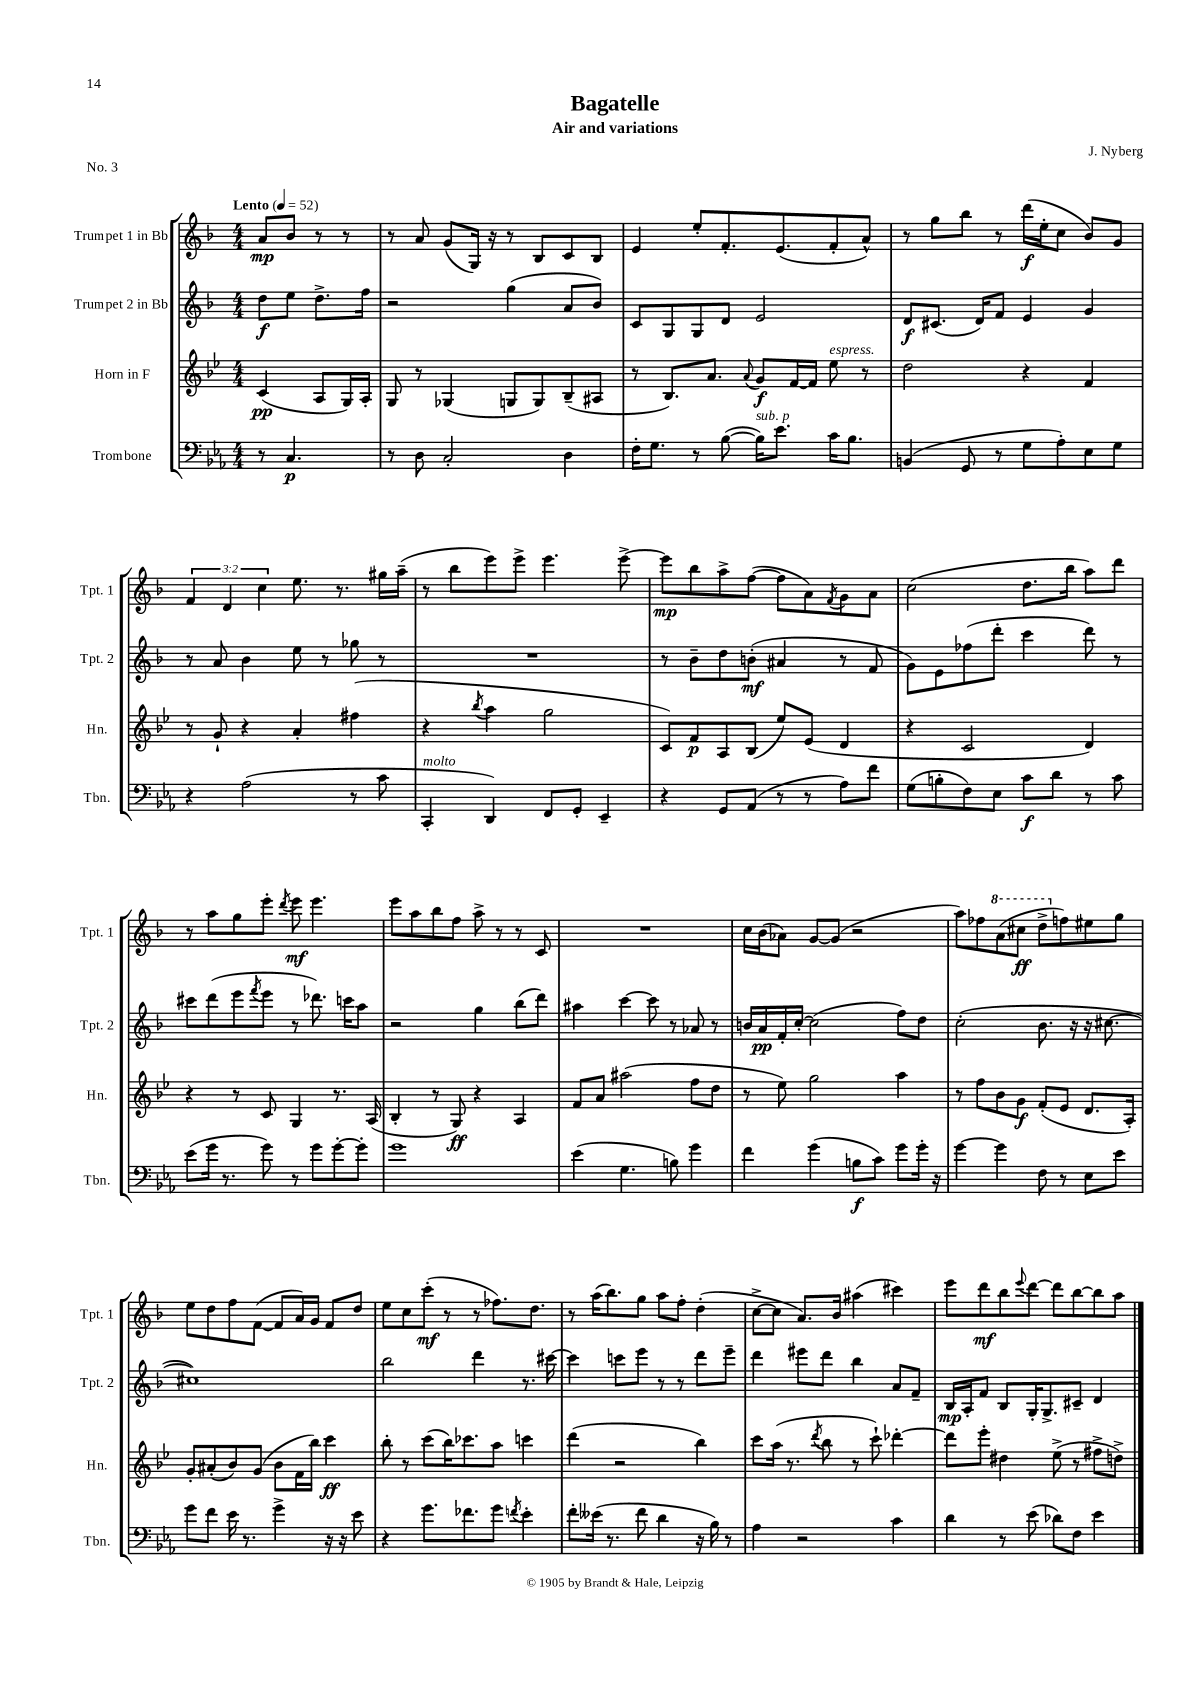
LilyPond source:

\header { title = "Bagatelle" composer = "J. Nyberg" subtitle = "Air and variations" piece = "No. 3" }
<<
\new StaffGroup <<
\new Staff = "s0" \with { instrumentName = "Trumpet 1 in Bb" shortInstrumentName = "Tpt. 1" } {
    \clef treble \key f \major \numericTimeSignature \time 4/4 \override Staff.TupletNumber.text = #tuplet-number::calc-fraction-text \partial 2 \tempo "Lento" 4 = 52
    a'8\mp bes'8 r8 r8 |
    r8 a'8 g'8( g16) r16 r8 bes8 c'8 bes8 |
    e'4 e''8-. f'8.-. e'8.( f'8-. a'8-^) |
    r8 g''8 bes''8 r8 d'''16\f( e''16-. c''8 bes'8) g'8 |
    \tuplet 3/2 { f'4 d'4 c''4 } e''8. r8. gis''16 a''16--( |
    r8 bes''8 e'''8) e'''8-> e'''4. e'''8~-> |
    e'''8\mp bes''8 a''8-> f''8~( f''8 a'8) \acciaccatura { f'8 } g'8 a'8 |
    c''2( d''8. bes''16 a''8) d'''8 |
    r8 a''8 g''8 e'''8-. \acciaccatura { d'''8 } e'''8\mf e'''4. |
    e'''8 a''8 bes''8 f''8 a''8-> r8 r8 c'8 |
    R1 |
    c''16 bes'16( aes'8) g'8~ g'8( r2 |
    a''8) fes''8 \ottava #1 a''8( cis'''8\ff d'''8-> \ottava #0 f''8) eis''8 g''8 |
    e''8 d''8 f''8 f'8~( f'8 a'16) g'16 f'8 d''8 |
    e''8 c''8 c'''8-.\mf( r8 r8 fes''8.) d''8. |
    r8 a''16( bes''8.) g''8 a''8 f''8-. d''4-.( |
    c''8~-> c''8 a'8.) bes'16 ais''4( cis'''4) |
    e'''8 d'''8\mf bes''8 \appoggiatura { e'''8 } d'''8~ d'''8 bes''8~ bes''8 a''8 \bar "|." |
}
\new Staff = "s1" \with { instrumentName = "Trumpet 2 in Bb" shortInstrumentName = "Tpt. 2" } {
    \clef treble \key f \major \numericTimeSignature \time 4/4 \partial 2
    d''8\f e''8 d''8.-> f''16 |
    r2 g''4( a'8 bes'8) |
    c'8 g8 g8 d'8 e'2 |
    d'8\f cis'8.( d'16) f'8 e'4 g'4 |
    r8 a'8 bes'4 e''8 r8 ges''8 r8 |
    R1 |
    r8 bes'8-- d''8 b'8-.\mf( ais'4 r8 f'8 |
    g'8) e'8 fes''8( d'''8-. c'''4 d'''8) r8 |
    cis'''8 d'''8( e'''8 \acciaccatura { f'''8 } e'''8 r8 des'''8.) c'''16 a''8 |
    r2 g''4 bes''8( d'''8) |
    ais''4 c'''4~ c'''8 r8 aes'8 r8 |
    b'16 a'16\pp f'16-. c''16~-. c''2( f''8) d''8 |
    c''2-.( bes'8. r16 r16 cis''8.~ |
    cis''1) |
    bes''2 d'''4 r8. cis'''16~ |
    cis'''4 c'''8 e'''8 r8 r8 d'''8 e'''8-- |
    d'''4 eis'''8 d'''8 bes''4 a'8 f'8-- |
    bes16\mp a16-. f'8 bes8 g16-. g8.-> cis'8-- d'4 \bar "|." |
}
\new Staff = "s2" \with { instrumentName = "Horn in F" shortInstrumentName = "Hn." } {
    \clef treble \key bes \major \numericTimeSignature \time 4/4 \partial 2
    c'4\pp( a8 g16) a16-. |
    g8 r8 ges4( g8 g8) bes8--( ais8 |
    r8 bes8.) a'8. \appoggiatura { a'8 } g'8\f f'16~ f'16 ees''8^\markup { \italic "espress." } r8 |
    d''2 r4 f'4 |
    r8 g'8-! r4 a'4-. fis''4( |
    r4 \acciaccatura { bes''8 } a''4 g''2 |
    c'8) f'8\p a8 bes8( ees''8) ees'8( d'4 |
    r4 c'2 d'4) |
    r4 r8 c'8 g4 r8. a16( |
    bes4-. r8 g8\ff) r4 a4 |
    f'8 a'8 ais''2( f''8 d''8 |
    r8 ees''8) g''2 a''4 |
    r8 f''8 bes'8 g'8\f f'8-.( ees'8 d'8. a16-.) |
    g'8-. ais'8-.( bes'8) g'8( bes'8 f'16 bes''16) c'''4\ff |
    bes''8-. r8 c'''8( bes''16) ces'''8. a''8 c'''4 |
    d'''4( r2 bes''4) |
    c'''8 a''16( r8. \acciaccatura { d'''8 } bes''8 r8 c'''8-!) des'''4~-. |
    des'''8 ees'''8-. dis''4 ees''8->( r8 fis''8-> d''8->) \bar "|." |
}
\new Staff = "s3" \with { instrumentName = "Trombone" shortInstrumentName = "Tbn." } {
    \clef bass \key ees \major \numericTimeSignature \time 4/4 \partial 2
    r8 c4.\p |
    r8 d8 c2-. d4 |
    f16-. g8. r8 bes8~( bes16^\markup { \italic "sub. p" }) ees'8. c'16 bes8. |
    b,4( g,8 r8 g8 aes8-.) ees8 g8 |
    r4 aes2( r8 c'8 |
    c,4-.^\markup { \italic "molto" } d,4) f,8 g,8-. ees,4-- |
    r4 g,8 aes,8( r8 r8 aes8) f'8 |
    g8( b8-. f8) ees8 c'8\f d'8 r8 c'8 |
    ees'8( g'16 r8. g'8) r8 g'8 g'8~-. g'8-. |
    g'1 |
    ees'4( g4. b8) g'4 |
    f'4 g'4( b8\f c'8) g'8 g'16-. r16 |
    g'4~ g'4 f8 r8 ees8 ees'8 |
    g'8 f'8 ees'16 r8. g'4-> r16 r16 ees'8 |
    r4 g'8. fes'8. g'8 \acciaccatura { f'8 } ees'4-. |
    f'8-. eeses'16( r8. f'8 d'4 r16 bes16) r8 |
    aes4 r2 c'4 |
    d'4 r8 ees'8( des'8) f8 ees'4 \bar "|." |
}
>>
>>
\layout { \context { \Score \remove "Bar_number_engraver" } }
